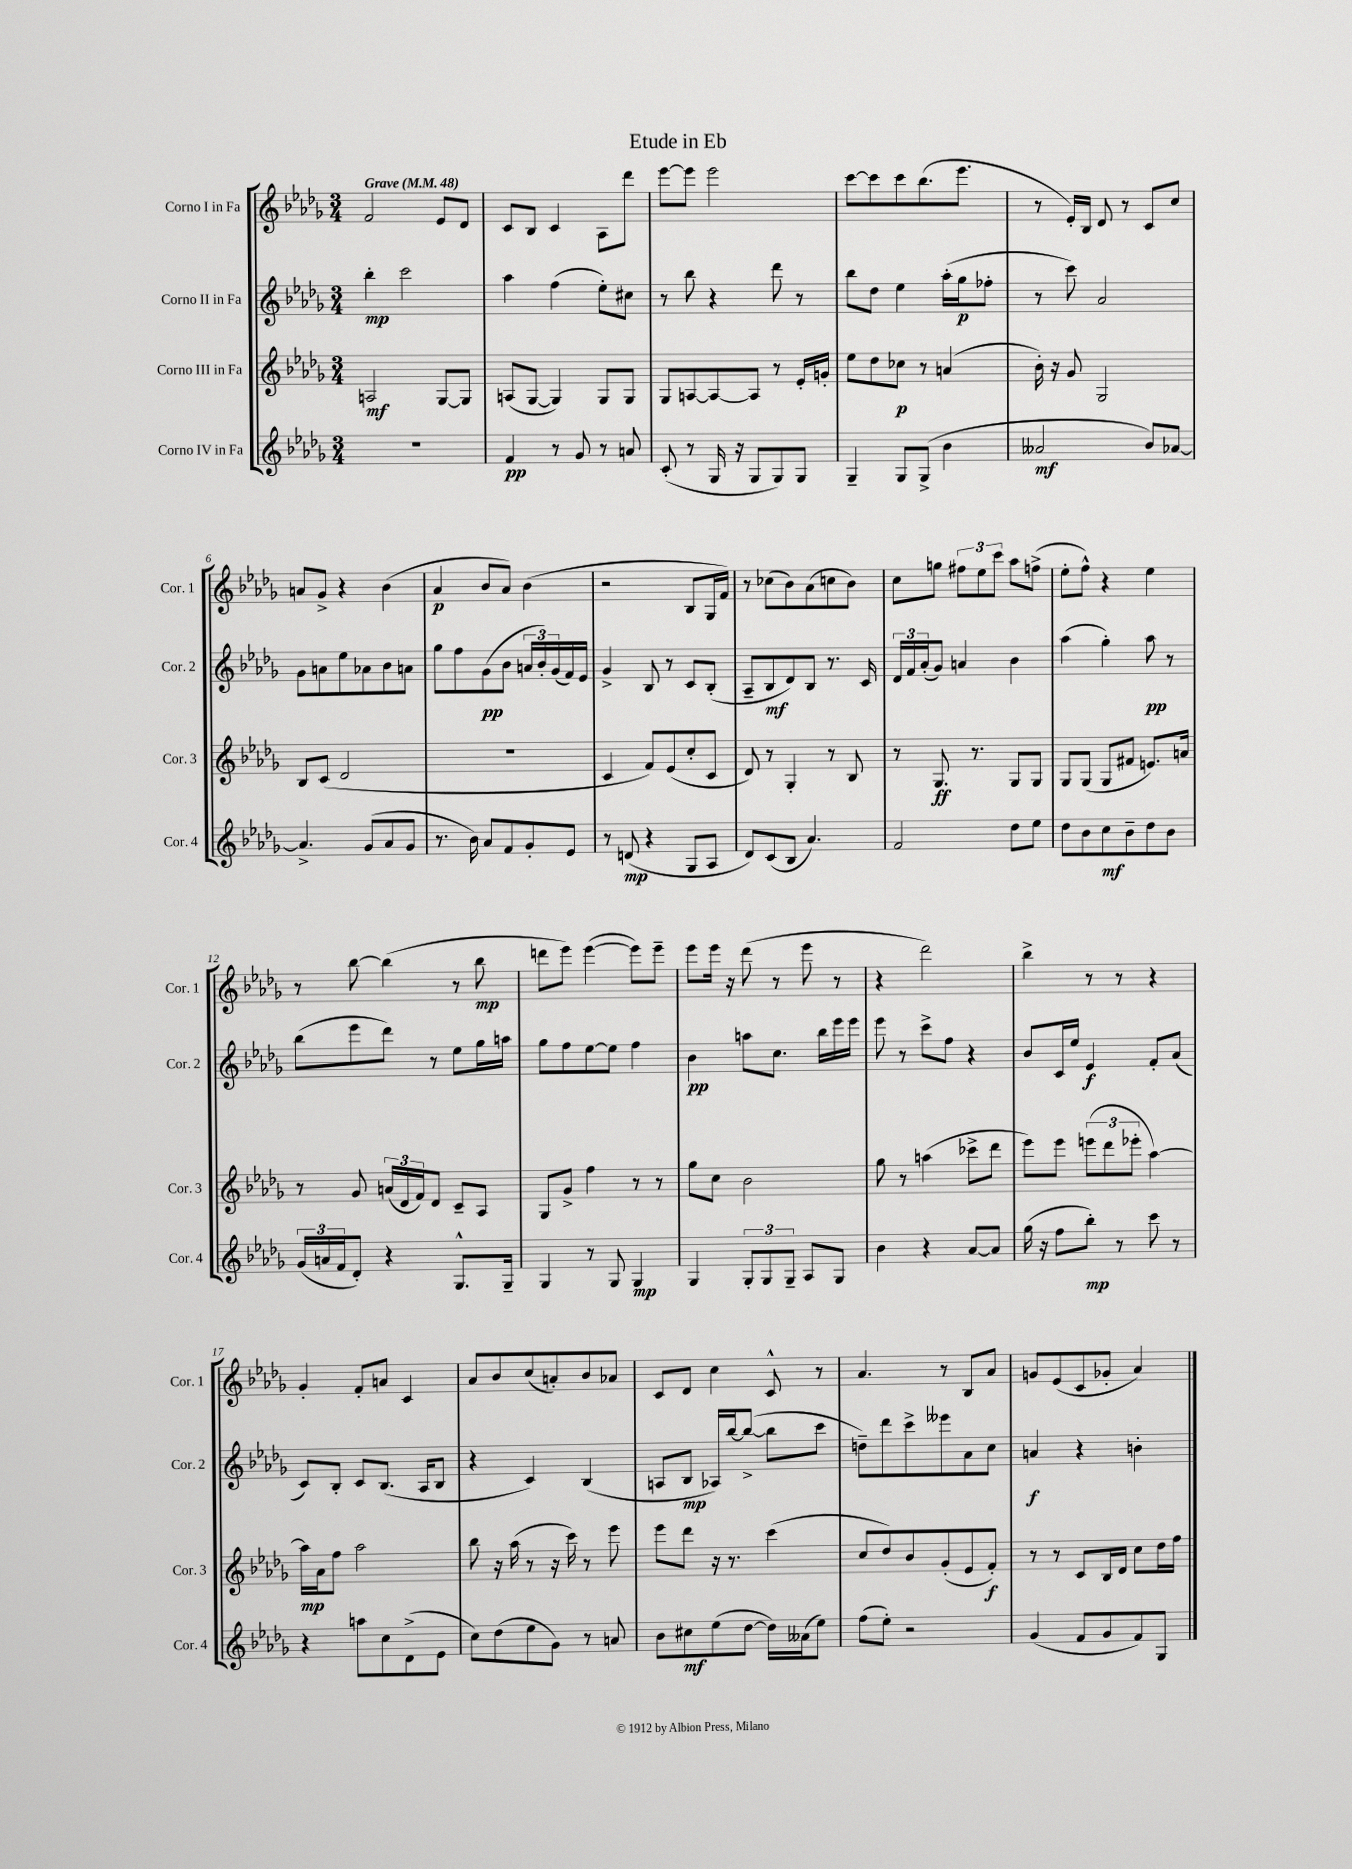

**kern	**kern	**kern	**kern
*staff4	*staff3	*staff2	*staff1
*clefG2	*clefG2	*clefG2	*clefG2
*k[b-e-a-d-g-]	*k[b-e-a-d-g-]	*k[b-e-a-d-g-]	*k[b-e-a-d-g-]
*M3/4	*M3/4	*M3/4	*M3/4
*MM48	*MM48	*MM48	*MM48
2.r	2A	4bb-'	2f
.	.	2ccc	.
.	[8G-	.	8e-
.	8G-]	.	8d-
=	=	=	=
4f	(8A	4aa-	8c
.	[8G-	.	8B-
8r	4G-])	(4ff	4c
8g-	.	.	.
8r	8G-	8ee-')	8A-
8a	8G-	8cc#	8ddd-
=	=	=	=
(8c'	8G-	8r	[8eee-
8r	[8A	8bb-	8eee-]
16G-	8A_	4r	2eee-
16r	.	.	.
8G-	8A]	.	.
8G-)	8r	8ddd-	.
8G-	16e-'	8r	.
.	16g'	.	.
=	=	=	=
4G-~	8ee-	8bb-	[8ccc
.	8dd-	8dd-	8ccc]
8G-	8cc-	4ee-	8ccc
(8G-^	8r	.	(8.bb-
4b-	(4a	(16aa-'	.
.	.	16gg-	8.eee-
.	.	8ff-'	.
=	=	=	=
2a--	16b-')	8r	8r
.	16r	.	.
.	8g-	8ccc)	16e-')
.	.	.	16B-
.	2G-	2a-	8d-
.	.	.	8r
8b-)	.	.	8c
[8a-	.	.	8cc
=	=	=	=
4.a-^]	8B-	8g-	8a
.	(8c	8a	8g-^
.	2d-	8ee-	4r
(8g-	.	8a-	.
8a-	.	8b-	(4b-
8g-	.	8a	.
=	=	=	=
8.r	2.r	8gg-	4a-
.	.	8ff	.
16b-)	.	.	.
8a-	.	(8g-	8b-
8f	.	8b-	8a-)
8g-'	.	24a	(4b-
.	.	24b-')	.
.	.	(24g-	.
8e-	.	16f)	.
.	.	16e-	.
=	=	=	=
8r	4c	4g-^	2r
(8d	.	.	.
4r	8f)	8B-	.
.	(8e-	8r	.
8G-	8cc'	8c	8B-
8A-	8c	(8B-'	16G-
.	.	.	16f)
=	=	=	=
8d-)	8d-)	8A-~	8r
(8c	8r	8B-	(8cc-
8B-	4G-'	8d-)	8b-)
4.a-)	.	8B-	(8a-
.	8r	8.r	8cc
.	8B-	.	8b-)
.	.	16c	.
=	=	=	=
2f	8r	24d-	8cc
.	.	24f	.
.	.	(24a-'	.
.	8.G-	8g-)	8gg
.	.	4a	12ff#
.	8.r	.	.
.	.	.	12ee-
.	.	.	12ccc
8dd-	8G-	4b-	8aa-
8ee-	8G-	.	(8ff^
=	=	=	=
8dd-	8G-	(4aa-	8ee-'
8b-	(8G-	.	8ff^^)
8cc	8G-	4gg-')	4r
8b-~	8f#	.	.
8dd-	8.e)	8aa-	4ee-
8b-	.	8r	.
.	16a	.	.
=	=	=	=
(24g-	8r	(8bb-	8r
24a	.	.	.
24f	.	.	.
8d-')	8g-	8eee-	[8bb-
4r	(24a	8ddd-)	(4bb-]
.	24d-	.	.
.	24f)	.	.
.	8d-	8r	.
8.G-^^	8c~	8ee-	8r
.	8A-	16gg-	8bb-
16G-~	.	16aa	.
=	=	=	=
4G-	8G-	8gg-	8ddd
.	8g-^	8ff	8eee-)
8r	4ff	[8ee-	([4eee-
8G-	.	8ee-]	.
4G-	8r	4ff	8eee-])
.	8r	.	8eee-~
=	=	=	=
4G-	8gg-	4b-	8eee-
.	8cc	.	16eee-
.	.	.	16r
12G-'	2b-	8aa	(8ddd-
12G-	.	.	.
.	.	8.cc	8r
12G-~	.	.	.
8A-	.	.	8eee-
.	.	16bb-	.
8G-	.	16eee-	8r
.	.	16eee-	.
=	=	=	=
4b-	8gg-	8eee-	4r
.	8r	8r	.
4r	(4aa	8ccc^	2ddd-)
.	.	8ff	.
[8a-	8ccc-^	4r	.
8a-]	8ddd-	.	.
=	=	=	=
(16gg-	8eee-)	8b-	4bb-^
16r	.	.	.
8ff	8eee-	16c	.
.	.	16ee-	.
8bb-')	(12eee	4e-	8r
.	12ddd-	.	.
8r	.	.	8r
.	12eee-'	.	.
8ccc	[4aa-)	8f'	4r
8r	.	(8a-	.
=	=	=	=
4r	16aa-]	8c)	4g-'
.	16a-	.	.
.	8ff	8B-'	.
8aa	2aa-	8c	8f'
8cc	.	(8.B-	8a
(8d-^	.	.	4c
.	.	16A-	.
8e-	.	8B-	.
=	=	=	=
8cc)	8bb-	4r	8a-
(8dd-	16r	.	8b-
.	(16aa-	.	.
8ee-	8r	4c)	(8cc
8g-)	16r	.	8a')
.	16ccc)	.	.
8r	8r	(4B-	8b-
8a	8eee-	.	8a-
=	=	=	=
8b-	8eee-	8A	8c
8cc#	8ddd-	8B-	8d-
(8ee-	16r	16A-)	4cc
.	8.r	[16bb-	.
[8dd-	.	(8bb-^_	.
16dd-])	(4ccc	8bb-]	8c^^
(16a--	.	.	.
8ee-)	.	8ccc	8r
=	=	=	=
(8ff	8cc	8dd~)	4.a-
8ee-')	8dd-)	8ddd-	.
2r	8b-	8ccc^	.
.	(8g-'	8eee--	8r
.	8e-	8a-	8B-
.	8f')	8cc	8a-
=	=	=	=
(4g-	8r	4a	8g
.	8r	.	(8e-
8f	8c	4r	8c
8g-	16B-	.	8g-'
.	16d-	.	.
8f)	8cc	4b'	4a-)
8G-	16dd-	.	.
.	16ff	.	.
==	==	==	==
*-	*-	*-	*-
